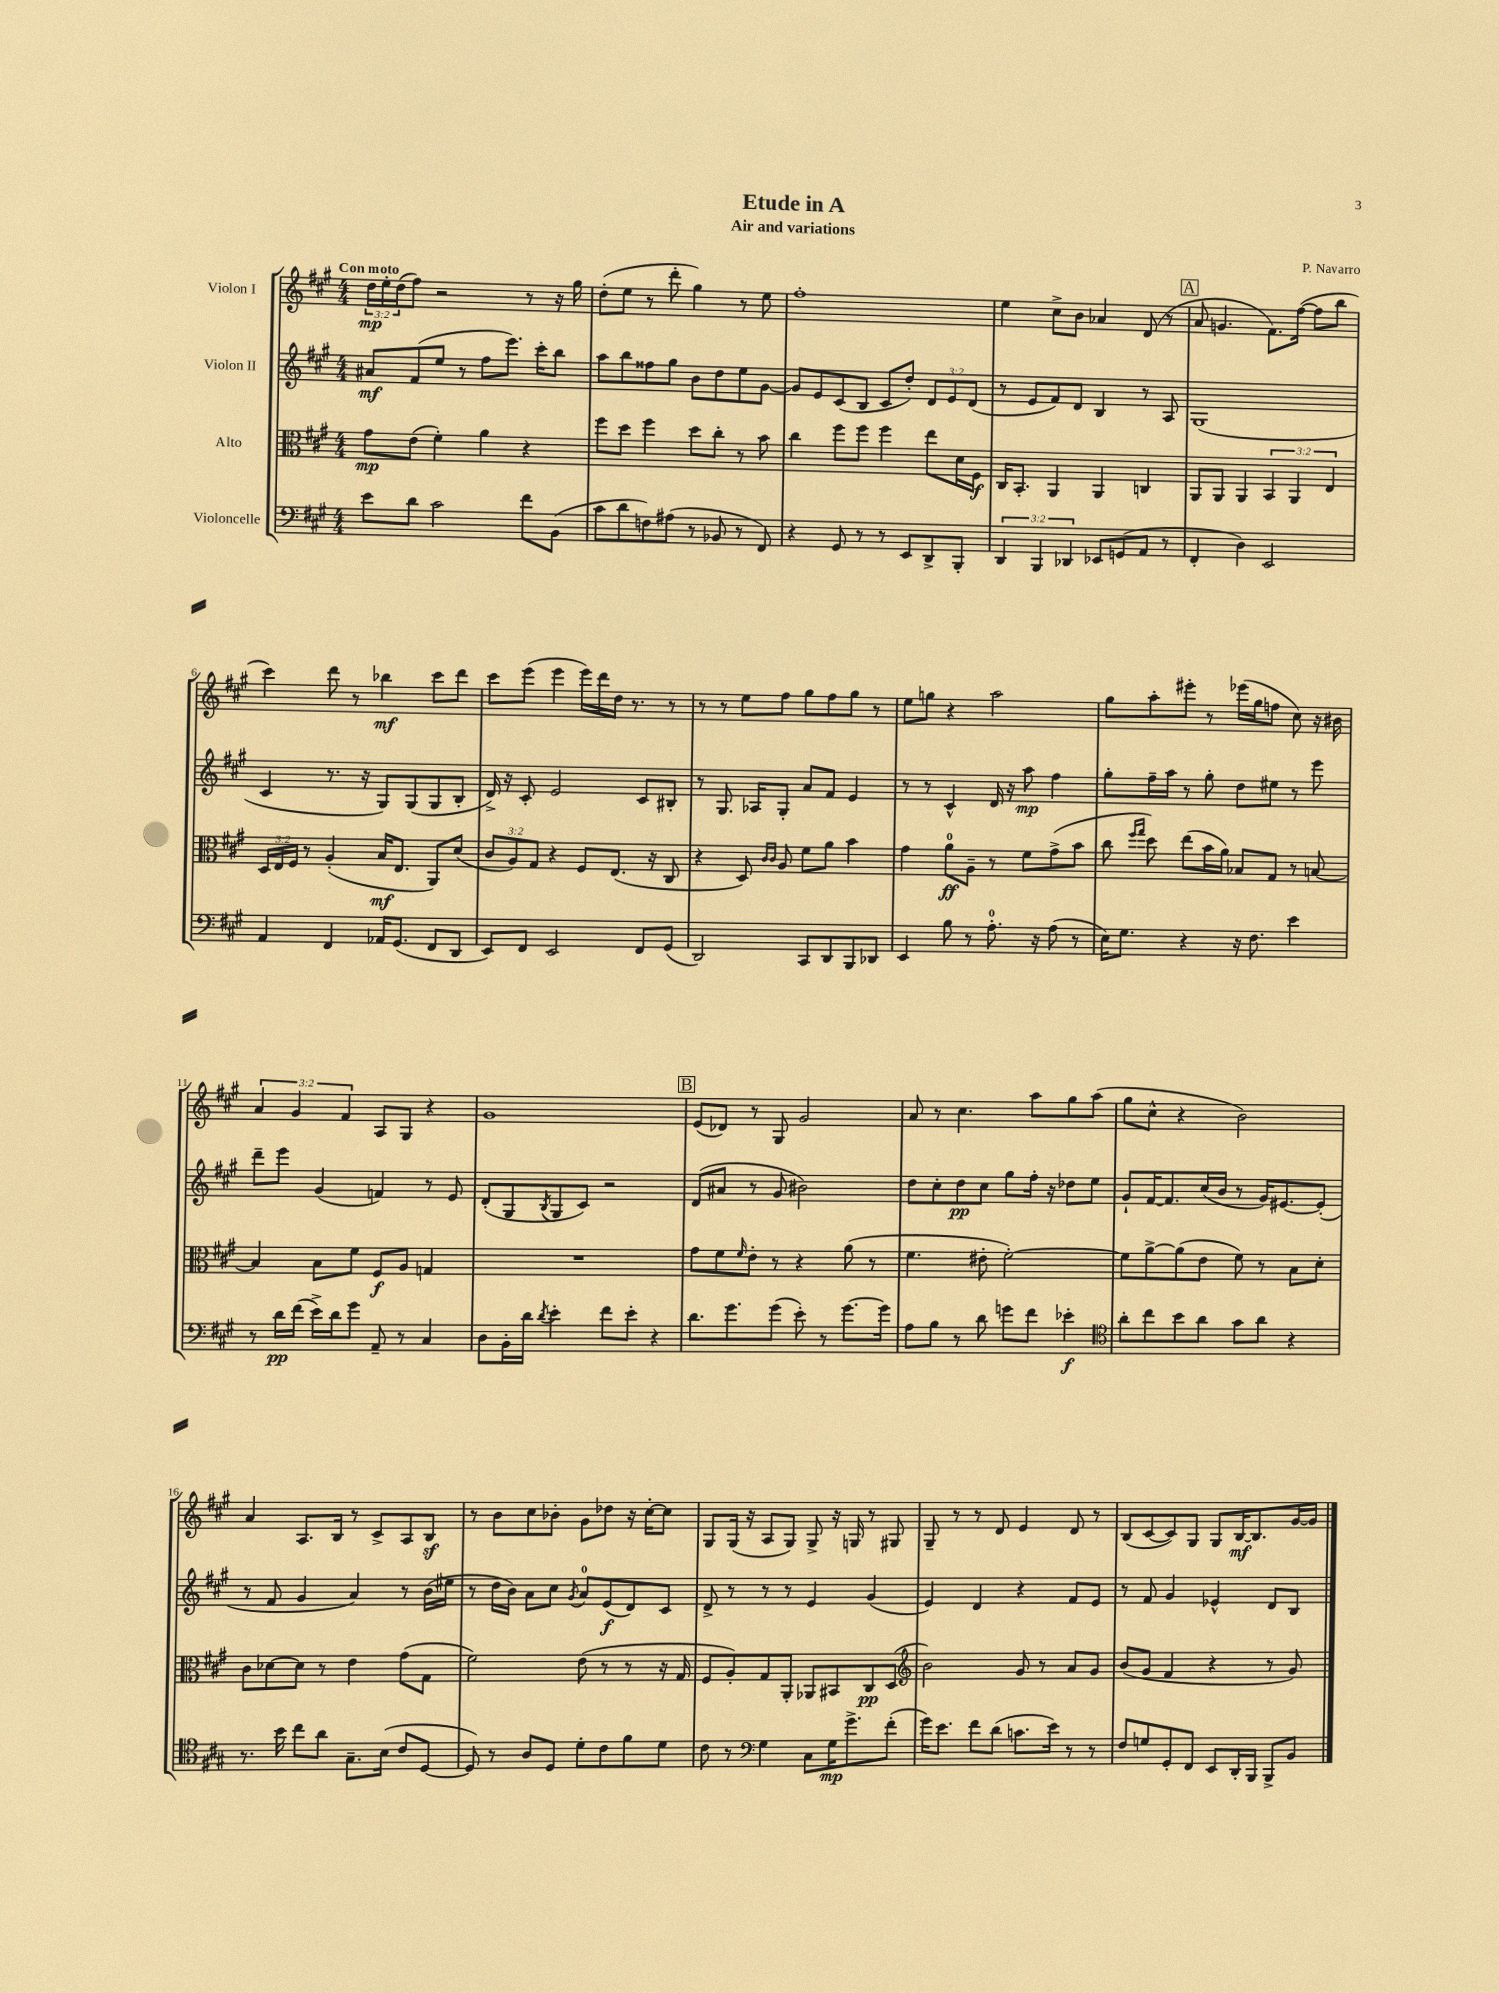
\header { title = "Etude in A" composer = "P. Navarro" subtitle = "Air and variations" }
<<
\new StaffGroup <<
\new Staff = "s0" \with { instrumentName = "Violon I" } {
    \clef treble \key a \major \numericTimeSignature \time 4/4 \override Staff.TupletNumber.text = #tuplet-number::calc-fraction-text \tempo "Con moto"
    \tuplet 3/2 { d''16\mp e''16-. d''16( } fis''8) r2 r8 r16 gis''16 |
    d''8-.( e''8 r8 d'''8-. gis''4) r8 e''8 |
    fis''1-. |
    e''4 cis''8-> b'8 aes'4 d'8( r8 |
    \mark \markup { \box "A" } a'8 g'4. fis'8.) fis''16~( fis''8 b''8 |
    cis'''4) d'''8 r8 bes''4\mf cis'''8 d'''8 |
    cis'''8 e'''8( e'''4 e'''16) d'''16 d''16 r8. r8 |
    r8 r8 e''8 fis''8 gis''8 fis''8 gis''8 r8 |
    e''8 g''8 r4 a''2 |
    gis''8 a''8-. eis'''8-. r8 ees'''16( gis''16 f''8 cis''8) r16 bis'16 |
    \tuplet 3/2 { a'4 gis'4 fis'4 } a8 gis8 r4 |
    gis'1 |
    \mark \markup { \box "B" } e'8( des'8) r8 gis8 gis'2 |
    a'8 r8 cis''4. a''8 gis''8 a''8( |
    gis''8 cis''8-^ r4 b'2) |
    a'4 a8. b16 r8 cis'8-> a8 b8\sf |
    r8 b'8 cis''8 bes'8-. gis'8 des''8 r16 cis''16~-. cis''8 |
    gis8 gis16( r16 a8 gis8) gis8-> r16 g16 r8 gis8 |
    gis8-- r8 r8 d'8 e'4 d'8 r8 |
    b8( cis'8~ cis'8) gis8 gis8 b16~\mf b8. gis'16~ gis'16 \bar "|." |
}
\new Staff = "s1" \with { instrumentName = "Violon II" } {
    \clef treble \key a \major \numericTimeSignature \time 4/4 \override Staff.TupletNumber.text = #tuplet-number::calc-fraction-text
    ais'8\mf fis'8( e''8 r8 fis''8 e'''8.) cis'''16-. b''8 |
    a''8 b''8 fisis''8 gis''8 b'8 d''8 e''8 gis'8~ |
    gis'8 e'8 cis'8( b8 cis'8 d''8-.) \tuplet 3/2 { d'8 e'8 d'8( } |
    r8 e'8 fis'8) d'8 b4 r8 a8 |
    \mark \markup { \box "A" } gis1( |
    cis'4 r8. r16 gis8) gis8( gis8 b8-. |
    d'16->) r16 cis'8-. e'2 cis'8 bis8-. |
    r8 gis8. aes16 gis8-. a'8 fis'8 e'4 |
    r8 r8 cis'4-^ d'16 r16 a''8\mp fis''4 |
    gis''8-. fis''16-- a''16 r8 gis''8-. d''8 eis''8 r8 e'''8 |
    d'''8-- e'''8 gis'4( f'4) r8 e'8 |
    d'8-.( gis8 \acciaccatura { b8 } gis8 cis'8) r2 |
    \mark \markup { \box "B" } d'8( ais'8 r8 gis'8 bis'2) |
    d''8 cis''8-. d''8\pp cis''8 gis''8 fis''16-. r16 des''8 e''8 |
    gis'8-! fis'16~ fis'8. cis''16( b'16 r8 gis'16) eis'8.~ eis'8-.( |
    r8 fis'8 gis'4 a'4) r8 b'16( eis''16 |
    r8 d''16 b'16) a'8 cis''8 \acciaccatura { gis'8 } a'8-0 e'8\f( d'8) cis'8 |
    d'8-> r8 r8 r8 e'4 gis'4( |
    e'4) d'4 r4 fis'8 e'8 |
    r8 fis'8 gis'4 ees'4-^ d'8 b8 \bar "|." |
}
\new Staff = "s2" \with { instrumentName = "Alto" } {
    \clef alto \key a \major \numericTimeSignature \time 4/4 \override Staff.TupletNumber.text = #tuplet-number::calc-fraction-text
    gis'8\mp e'8( fis'4-.) a'4 r4 |
    fis''8 d''8 fis''4 d''8 cis''8-. r8 b'8 |
    cis''4 fis''8 fis''8 fis''4 e''8 d'16 fis16\f |
    cis16 b,8.-. a,4 a,4 c4 |
    \mark \markup { \box "A" } a,8 a,8 a,4 \tuplet 3/2 { b,4 a,4 e4 } |
    \tuplet 3/2 { d16 e16 fis16 } r8 a4-.( b16\mf e8. a,8) d'8( |
    \tuplet 3/2 { cis'8 a8) gis8 } r4 fis8 e8.( r16 cis8 |
    r4 d8) \grace { cis'16 cis'16 } a8 fis'8 a'8 b'4 |
    gis'4 a'8-0\ff a8-- r8 fis'8 gis'8->( b'8 |
    cis''8 \grace { fis''16 gis''16 } d''8) e''8( b'16 a'16) bes8 gis8 r8 b8~ |
    b4 b8 fis'8 fis8\f a8 g4 |
    R1 |
    \mark \markup { \box "B" } gis'8 fis'8 \grace { fis'16 } e'8-. r8 r4 a'8( r8 |
    fis'4. eis'8-. fis'2~-.) |
    fis'8 a'8~-> a'8( e'8 fis'8) r8 b8 d'8-. |
    cis'8 des'8~ des'8 r8 e'4 gis'8( gis8 |
    fis'2) e'8( r8 r8 r16 gis16 |
    fis8 a8-.) gis8 a,8-. aes,8 bis,8 cis8\pp d8( |
    \clef treble b'2) gis'8 r8 a'8 gis'8 |
    b'8( gis'8 fis'4 r4 r8 gis'8) \bar "|." |
}
\new Staff = "s3" \with { instrumentName = "Violoncelle" } {
    \clef bass \key a \major \numericTimeSignature \time 4/4 \override Staff.TupletNumber.text = #tuplet-number::calc-fraction-text
    e'8 d'8 cis'2 fis'8 b,8( |
    cis'8 d'8 f8) ais8( r8 bes,8 r8 fis,8) |
    r4 gis,8 r8 r8 e,8 d,8-> b,,8-. |
    \tuplet 3/2 { d,4 b,,4 des,4 } ees,8 g,8( a,8 r8 |
    \mark \markup { \box "A" } fis,4-. d4) e,2 |
    a,4 fis,4 aes,16 gis,8.( fis,8 d,8 |
    e,8) fis,8 e,2 fis,8 gis,8( |
    d,2) cis,8 d,8 b,,8 des,8 |
    e,4 b8 r8 a8.-0-. r16 a8( r8 |
    e16) gis8. r4 r16 fis8. e'4 |
    r8 d'16\pp fis'16( e'16->) d'16 gis'8 a,8-- r8 cis4 |
    d8 b,16-. d'16 \acciaccatura { d'8 } e'4-. fis'8 e'8-. r4 |
    \mark \markup { \box "B" } d'8. gis'8. gis'8( e'8-.) r8 gis'8.~ gis'16 |
    a8 b8 r8 d'8 g'8 fis'8 ees'4-.\f |
    \clef tenor a'8-. cis''8 b'8 a'8 gis'8 a'8 r4 |
    r8. b'16 cis''8 a'8 gis8.-- b16( cis'8 d8~ |
    d8) r8 a8 d8 d'8-. cis'8 fis'8 d'8 |
    cis'8 r8 \clef bass gis4 cis8 gis16\mp gis'8.-> fis'8-.( |
    gis'16) e'8. fis'8 d'8( c'8. e'16) r8 r8 |
    fis8 g8 gis,8-. fis,8 e,8 d,16-. b,,16 b,,8-> b,8 \bar "|." |
}
>>
>>
